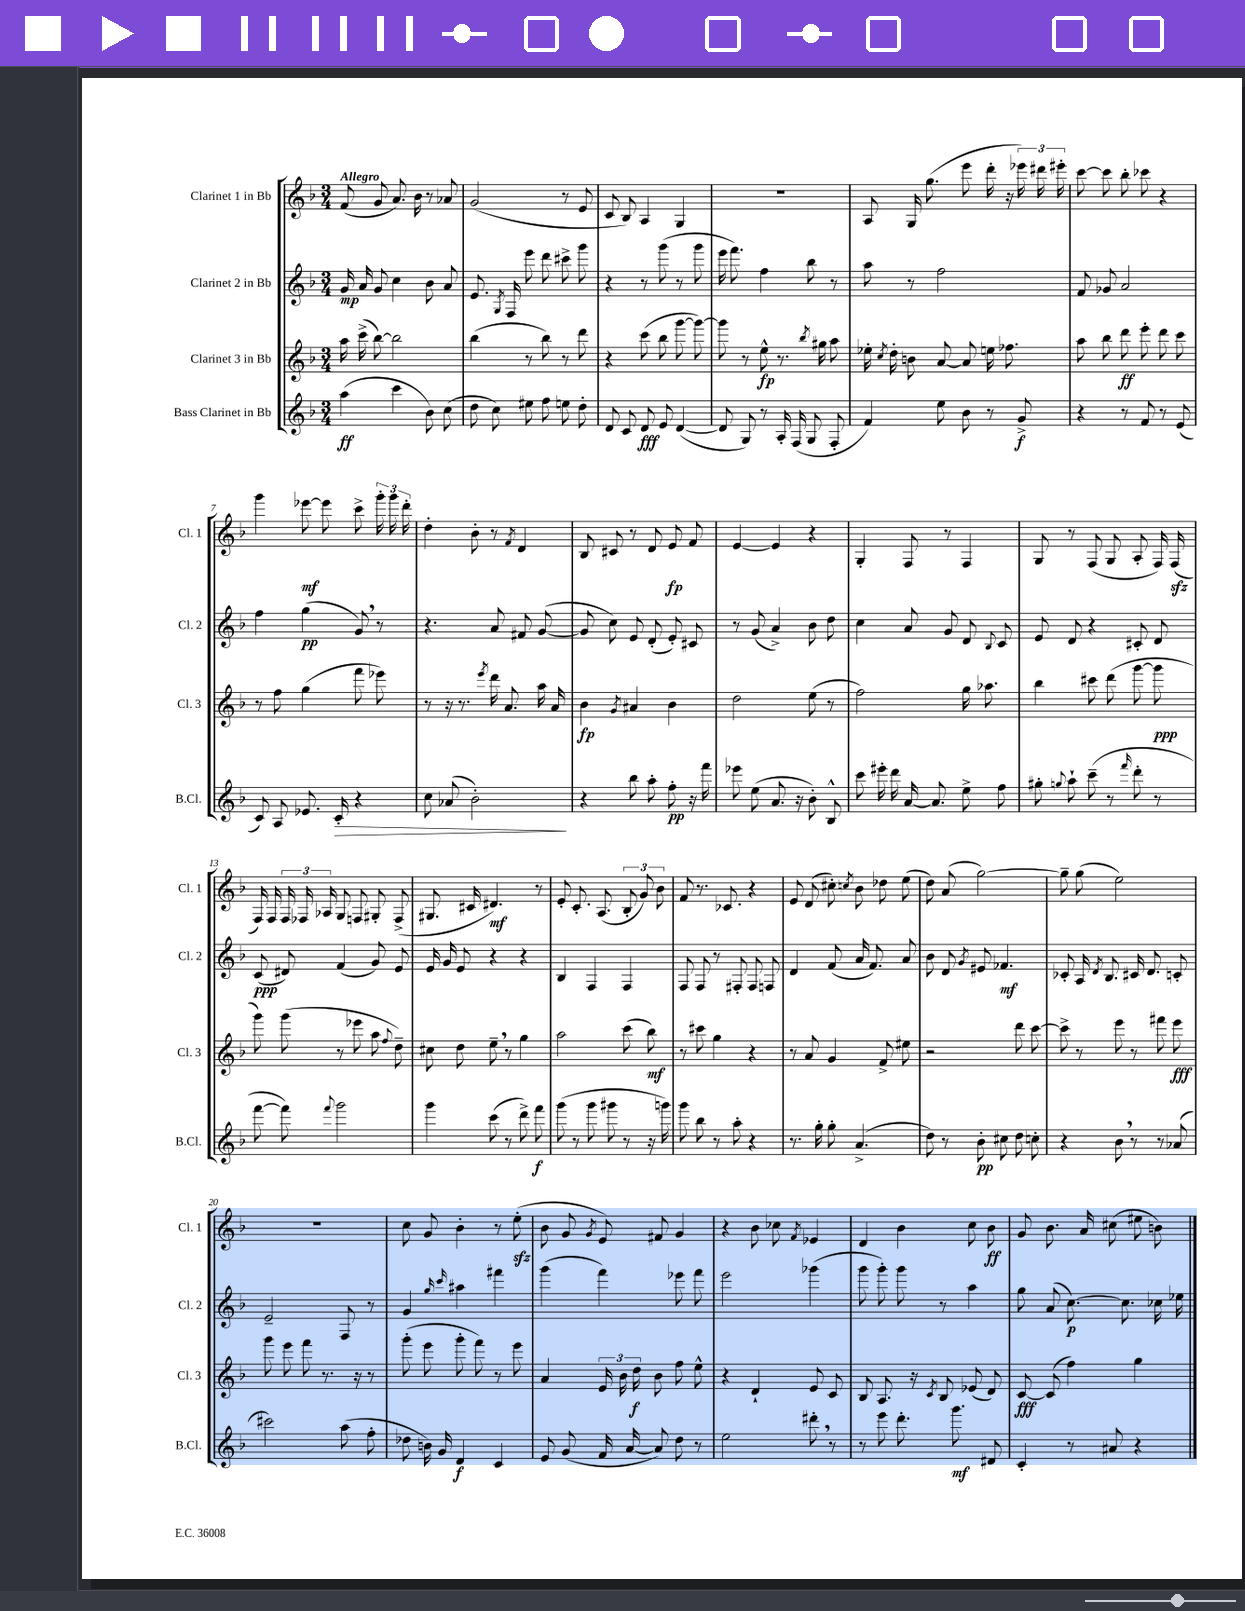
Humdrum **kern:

**kern	**kern	**kern	**kern
*staff4	*staff3	*staff2	*staff1
*clefG2	*clefG2	*clefG2	*clefG2
*k[b-]	*k[b-]	*k[b-]	*k[b-]
*M3/4	*M3/4	*M3/4	*M3/4
(4aa	16aa	16g	(8f
.	(16ccc^	16a	.
.	[8bb-)	8g	8g
4ccc	2bb-]	4cc	8.a)
.	.	.	16b-
8b-)	.	8b-	8r
(8cc	.	8a	8a-
=	=	=	=
8dd	(4bb-	8.e	(2g
8cc)	.	.	.
.	.	8qG	.
.	.	16F	.
8ee#	8r	8eee	.
8ff	8bb-)	8ddd	.
8ee	8r	8ccc#^	8r
8dd'	8ddd	8ggg	8e
=	=	=	=
8d	4r	4r	8c
8c	.	.	8B-)
8d	(8ccc	8r	4A
8e	8bb-	(8ggg	.
([4d	[8ggg	8r	4G
.	8ggg_)	8ggg	.
=	=	=	=
8d]	8ggg]	16eee	2.r
.	.	8.fff)	.
8G)	8r	.	.
8r	8ee^^	4ff	.
16A'	8.r	.	.
(16F	.	.	.
8G	.	8bb-	.
.	8qbb-	.	.
.	16gg#	.	.
8F'	8aa	8r	.
=	=	=	=
4f)	16ee-'	8aa	8A
.	8qcc	.	.
.	16dd'	.	.
.	8b	8r	16G
.	.	.	(8.gg
8ee	[8a	2ff	.
8b-	8a]	.	8eee
8r	16ee	.	16ddd'
.	8.ff-	.	16r
8g^	.	.	24eee-)
.	.	.	24ddd#
.	.	.	24eee#'
=	=	=	=
4r	8aa	8f	[8ccc
.	8bb-	8g-	8ccc]
8r	8ddd	2a	8bb-'
8f	8eee'	.	8ccc-
8r	8ddd	.	4r
(8e	8ccc	.	.
=	=	=	=
8c)	8r	4ff	4ggg
8A	8ff	.	.
8.e-	(4gg	(4gg	[8eee-
.	.	.	8eee-]
16c'	.	.	.
4r	8fff	8g)	8ccc^
.	8eee-)	8r	24ggg'
.	.	.	24ggg
.	.	.	24ddd'
=	=	=	=
8cc	8r	4.r	4dd'
(8a-	16r	.	.
.	8.r	.	.
2b-')	.	.	8b-'
.	8qeee	.	.
.	16ddd	8a	8r
.	8.a	.	.
.	.	.	8qf
.	.	8f#	4d
.	16aa	([8g	.
.	16a	.	.
=	=	=	=
4r	4b-	8g]	8B-
.	.	8cc)	8c#
.	8qg	.	.
8bb-	4a#	8e	8r
8aa'	.	(8d'	8d
8ff'	4b-	8e')	8e
16r	.	8c#	8f
16fff	.	.	.
=	=	=	=
8eee-	2dd	8r	[4e
(8ee	.	(8g	.
8.a	.	4a^)	4e]
16r	.	.	.
8b-')	(8ee	8b-	4r
8B-^^	8r	8dd	.
=	=	=	=
8ccc	2ff)	4cc	4G'
16eee#'	.	.	.
16ddd	.	.	.
[16a	.	8a	8F
8.a]	.	.	.
.	.	8g	8r
8ee^	16gg	8d	4F
.	8.aa-	.	.
.	.	8qqB-	.
8ff	.	8c	.
=	=	=	=
8gg#'	4bb-	8e	8G
8qqgg	.	.	.
8aa`	.	8d	8r
(8ccc~	8ccc#	4r	(8F
8r	(8ddd	.	8G
16qqfff	.	.	.
8ddd'	[8ggg	8c#'	8A'
8r	8ggg]	8d	16F)
.	.	.	(16F
=	=	=	=
[8fff	8ggg)	(8c	16F)
.	.	.	16F
8fff])	(8ggg	8d#)	24F
.	.	.	24F-
.	.	.	24A-
8qqfff	.	.	.
2ggg	8r	(4f	8G
.	8eee-	.	8F
.	8aa	8g)	8G#'
.	8qqff	.	.
.	8dd~)	8e	(8F^
=	=	=	=
4ggg	8cc#	16e	8.G#
.	.	16g	.
.	8dd	8e	.
.	.	.	16c#
(8ccc	8ee~	4r	4.d#)
8r	8r	.	.
8ddd^)	4gg	4r	.
8fff	.	.	8r
=	=	=	=
(8ggg	2aa	4B-	8e'
8r	.	.	8.c'
8ggg	.	4F	.
.	.	.	(8.A
8ggg#	.	.	.
8r	(8ccc	4F	12B-'
.	.	.	12g)
16r	8bb-)	.	.
.	.	.	12b-
16ggg)	.	.	.
=	=	=	=
8ggg	8r	8F	8f
8bb-	8ccc#	8F	8.r
8r	4gg	8r	.
.	.	.	8.c-
8aa'	.	8F#'	.
4r	4r	8F#	4r
.	.	8F	.
=	=	=	=
8.r	8r	4d	8e
.	8a	.	(8d
16gg'	.	.	.
8gg'	4g	(8f	8cc#')
.	.	.	8qcc
(4.a^	.	16a	8b-
.	.	8.f)	.
.	8f^	.	8dd-
.	8ee#	8a	(8ee
=	=	=	=
8dd)	2r	8b-	8dd)
8r	.	8d	(8a
.	.	8qg	.
8b-'	.	8e#	[2gg)
8cc#	.	4.f-	.
8dd	8ddd	.	.
8cc'	[8ccc	.	.
=	=	=	=
4r	8ccc^]	8c-'	8gg~]
.	8r	16A	(8gg
.	.	8qd	.
.	.	8.B-	.
8b-	8eee	.	2ee)
8r	8r	16c#	.
.	.	8.d	.
8r	8fff#	.	.
(8a-	8eee	8c'	.
=	=	=	=
2ccc#)	8ggg	2e~	2.r
.	8eee	.	.
.	8fff	.	.
.	8.r	.	.
(8aa	.	8F	.
.	16r	.	.
8ff'	8r	8r	.
=	=	=	=
8dd-	(8ggg'	4g	8cc
16b)	8eee	.	8g
16g	.	.	.
.	.	16qqgg	.
.	.	16qqccc	.
4d	8ggg'	4aa#	4b-'
.	8fff)	.	.
4c	8r	4fff#	8r
.	8eee	.	(8ee'
=	=	=	=
8e	4a	(4ggg	8b-
(8g	.	.	8g
.	.	.	8qg
16f	24e	4fff)	8e)
.	24b-	.	.
[16a	.	.	.
.	24dd	.	.
8a])	8b-	.	8f#
8dd	8ff	8eee-	4g
8r	8ee^^	8fff	.
=	=	=	=
2ee	4r	2eee	4r
.	4d`	.	8b-
.	.	.	8cc-
.	.	.	8qf
8ddd#'	8e	(4ggg-	4e-
8r	8c	.	.
=	=	=	=
8r	8B-	8ggg	4d
8eee	8.A	8ggg')	.
8.ddd'	.	8ggg	4b-
.	16r	.	.
.	8qc	.	.
.	8B-	8r	.
8.ggg	.	.	.
.	(8e-	4aa	8cc
8d#	8d)	.	8b-
=	=	=	=
4c'	[8c	8gg	8g
.	(8c]	(8a	8.b-
8r	4ff)	[8.cc)	.
.	.	.	16a
8a#	.	.	(8cc#
.	.	8.cc]	.
4r	4gg	.	8ee#
.	.	16cc-	8b)
.	.	16ee-	.
==	==	==	==
*-	*-	*-	*-
